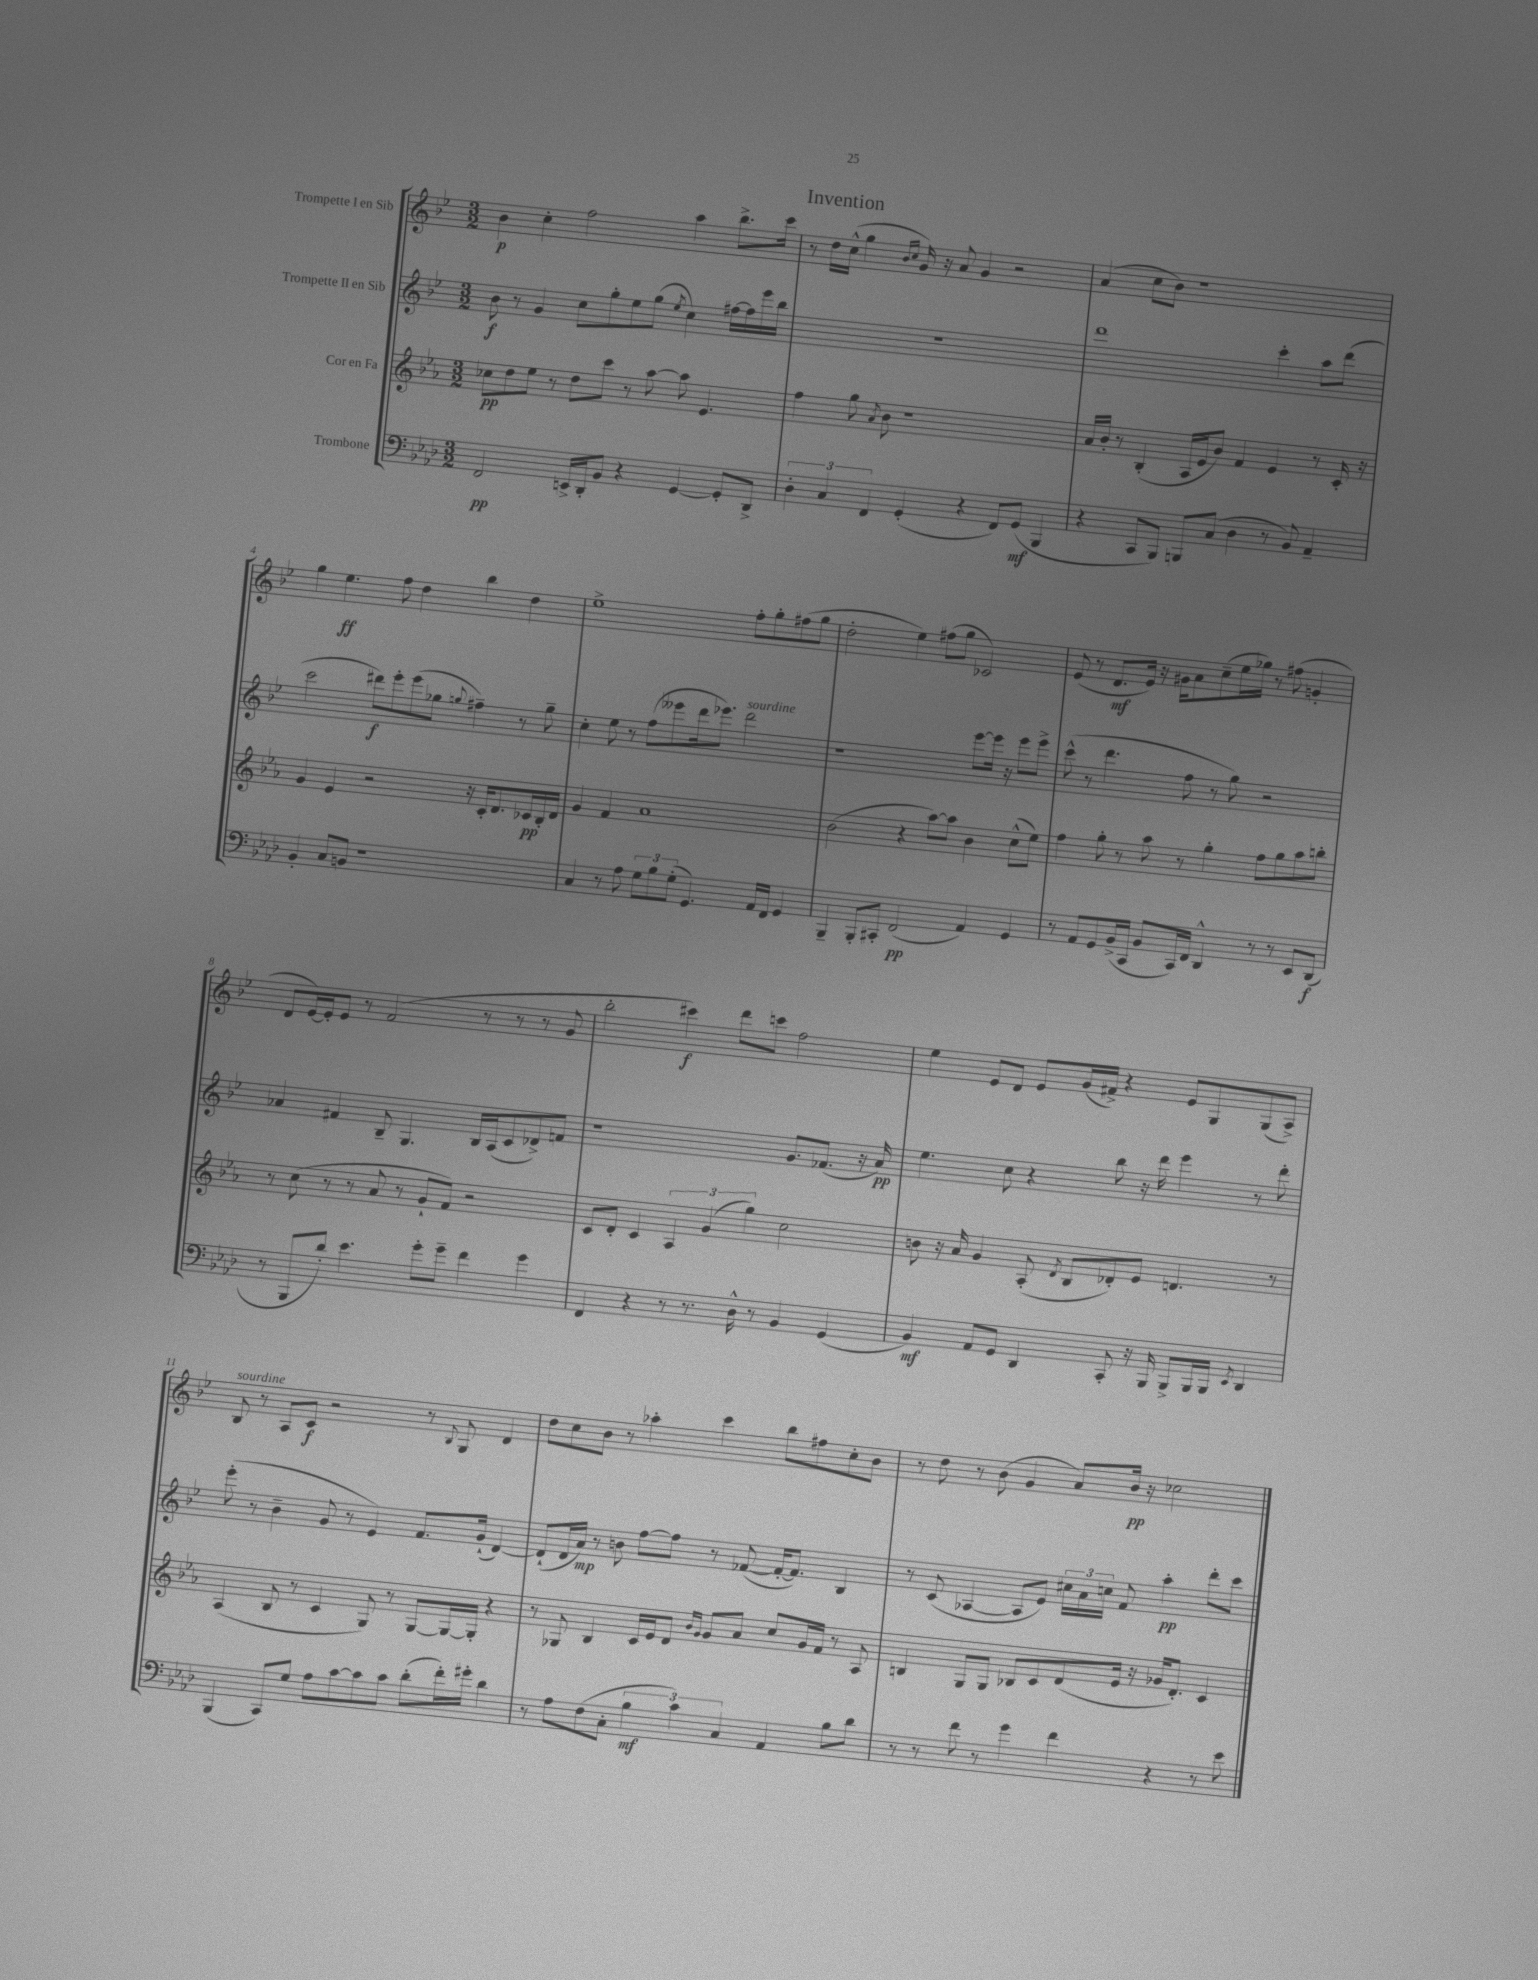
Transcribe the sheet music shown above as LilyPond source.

\header { title = "Invention" }
<<
\new StaffGroup <<
\new Staff = "s0" \with { instrumentName = "Trompette I en Sib" } {
    \clef treble \key bes \major \numericTimeSignature \time 3/2
    \autoBeamOff bes'4\p c''4-. f''2 a''4 bes''8.[-> c'''16] |
    r8 d''16[ c''16]-^( g''4 \grace { bes'16[ c''16] } g'16) r16 a'8 g'4 r2 |
    a'4( c''8[ bes'8]) r1 |
    g''4 ees''4.\ff f''8 d''4 bes''4 d''4 |
    ees''1-> f''8[-. g''8-. fis''8( g''8] |
    d''2-. ees''4) fis''8[( g''8] ces'2) |
    ees'8( r8 d'8.[\mf ees'16]) r16 gis'16[ a'8 c''8--( ees''16 ges''16]) r8 fis''8( g'4-. |
    d'8[ ees'16~) ees'16-. ees'8] r8 f'2( r8 r8 r8 g'8 |
    bes''2-. cis'''4\f) d'''8[ c'''8] f''2 |
    ees''4 ees'8[ d'8] ees'8[ g'16( fis'16]->) r4 ees'8[ g8 g8( a8]->) |
    bes8^\markup { \italic "sourdine" } r8 a8[ c'8]\f r2 r8 \appoggiatura { bes8 } g8 d'4 |
    d''8[ c''8 bes'8] r8 aes''4-. c'''4 bes''8[ fis''8 c''8-. bes'8] |
    r8 d''8 r8 bes'8( g'4 a'8[) bes'16]\pp r16 ces''2 \bar "|." |
}
\new Staff = "s1" \with { instrumentName = "Trompette II en Sib" } {
    \clef treble \key bes \major \numericTimeSignature \time 3/2
    \autoBeamOff bes'8\f r8 g'4 c''8[ g''8-. ees''8 g''8]( \acciaccatura { ees''8 } c''4) fis''16[~ fis''16 ees'''16 bes''16] |
    R1. |
    d'''1 c'''4-. a''8[ d'''8]( |
    c'''2 dis'''8[\f) ees'''8-. ees'''8( ges''8] \appoggiatura { g''8 } fis''4--) r8 g''8-- |
    c''4-. ees''8 r8 f''8[( eeses'''8 d'''16 ees'''8.]) d'''2^\markup { \italic "sourdine" } |
    r1 ees'''8[~ ees'''16] r16 ees'''8[ ees'''8]-> |
    c'''8-^( r8 d'''4. f''8 r8 g''8) r2 |
    aes'4 fis'4 bes8-- g4. bes16[ a16( c'8 des'8->) f'8] |
    r1 g'8.[ fes'8.]( r16 a'16\pp) |
    ees''4. c''8 r4 bes''8 r16 d'''16 ees'''4 r8 d'''8-. |
    ees'''8-.( r8 bes'4-- g'8 r8 ees'4) f'8.[ g'16]-!( d'4~) |
    d'8[-!( d'16 a'16]\mp) r8 b'8 f''8[~ f''8] r8 fes'8~( fes'16[~-. fes'8.]) bes4 |
    r8 c'8( aes4~ aes8[ ees'8]) \tuplet 3/2 { cis''16[ a'16 c''16] } f'8 a''4-.\pp d'''8[-. c'''8] \bar "|." |
}
\new Staff = "s2" \with { instrumentName = "Cor en Fa" } {
    \clef treble \key ees \major \numericTimeSignature \time 3/2
    \autoBeamOff ces''8[\pp d''8 ees''8] r8 d''8[ c'''8] r8 aes''8~ aes''8 ees'4. |
    f''4 g''8 \acciaccatura { aes'8 } bes'8 r1 |
    aes'16[ bes'16]-. r8 bes4-.( aes16[ ees'16 bes'8]) f'4 ees'4 r8 c'16-. r16 |
    g'4 ees'4 r2 r16 c'16[-. d'8. ces'16\pp bes16-. d'16] |
    g'4 f'4 aes'1 |
    bes'2( r4 aes''8[~) aes''8] bes'4 c''8[-^( ees''8]) |
    f''4 g''8-. r8 aes''8 r8 g''4-. f''8[ g''8 aes''8 b''8]-. |
    r8 c''8( r8 r8 aes'8 r8 g'8[-! f'8]) r2 |
    c'8[ d'8]-. c'4 \tuplet 3/2 { aes4 g'4( g''4) } c''2 |
    b'8 r16 aes'16 g'4 aes8-.( \acciaccatura { d'8 } bes8[ des'8-.) ees'8] d'4. r8 |
    aes4( bes8 r8 c'4 g8) r8 g8[~ g16~ g16]-. r4 |
    r8 ges8 bes4 c'16[ ees'16 d'8] \grace { bes'16[ g'16] } g'8[ aes'8] c''8[ g'16 f'16] r8 aes8 |
    b4 g8[ g8] bes8[ c'8 d'8( ees'16] r16 ges'16[ d'8.]-.) c'4 \bar "|." |
}
\new Staff = "s3" \with { instrumentName = "Trombone" } {
    \clef bass \key aes \major \numericTimeSignature \time 3/2
    \autoBeamOff f,2\pp e,16[-> des,16-. bes,8] r4 g,4~ g,8[-. des,8]-> |
    \tuplet 3/2 { des4-. c4 f,4 } g,4-.( r4 f,8[) g,8]\mf( bes,,4 |
    r4 c,8[ bes,,8]) b,,8[ c8]( des4 r8 bes,8) aes,4-- |
    bes,4-. c8[ b,8] r1 |
    c4 r8 aes8 \tuplet 3/2 { g8[ bes8 g8]-.( } g,4.) aes,16[ f,16] g,4 |
    bes,,4-- bes,,8[-. cis,8]-. f,2\pp( aes,4) g,4 |
    r8 aes,8[ g,8 bes,16->( c,16] bes,8[ c,16) f,16] des,4-^ r8 r8 ees,8[ des,8]\f( |
    r8 bes,,8[ des'8]-.) ees'4. g'8[-. g'8]-- f'4 g'4 |
    f,4 r4 r8 r8. des16-^ r8 bes,4 g,4( |
    bes,4\mf) aes,8[ g,8] des,4 c,8-. r16 bes,,16 bes,,8[-> bes,,16 bes,,16] \acciaccatura { ees,8 } des,4 |
    bes,,4( c,8[) g8] aes8[ c'8~ c'8 c'8] des'8[-.( f'16-.) gis'16]-. des'4 |
    r8 aes8[ f8( c8]-. \tuplet 3/2 { bes4\mf c'4) c4 } aes,4 bes8[ des'8] |
    r8 r8 f'8 r8 g'4 f'4 r4 r8 ees'8 \bar "|." |
}
>>
>>
